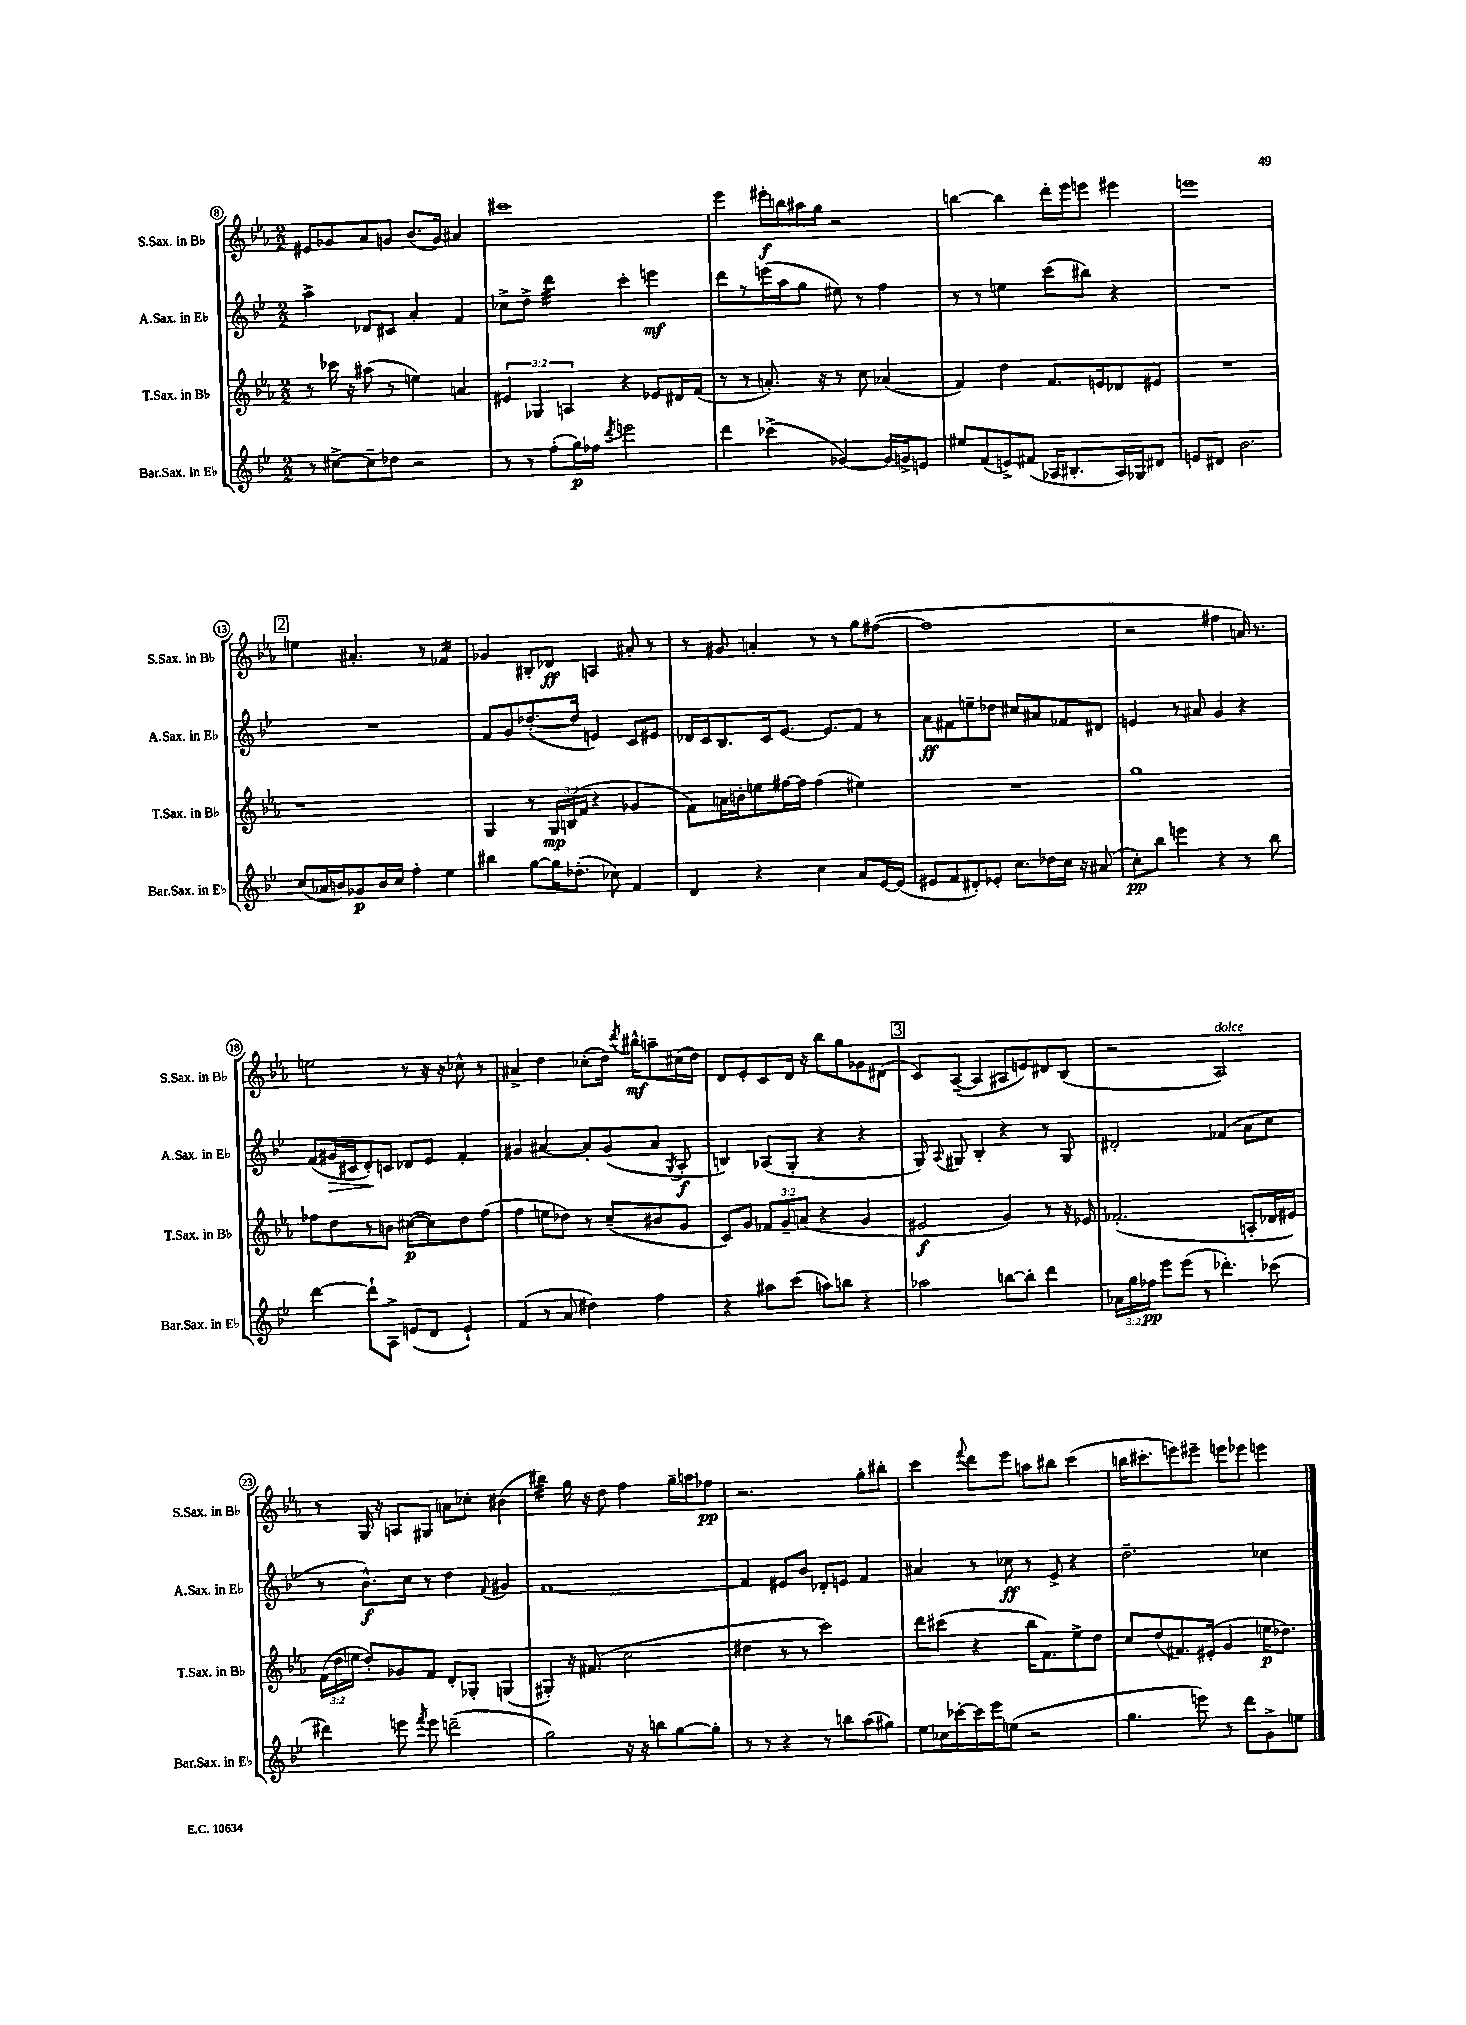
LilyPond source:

<<
\new StaffGroup <<
\new Staff = "s0" \with { instrumentName = "S.Sax. in Bb" shortInstrumentName = "S.Sax. in Bb" } {
    \clef treble \key ees \major \numericTimeSignature \time 2/2
    \autoBeamOff eis'8[ ges'8 aes'8 g'8] bes'8.[( g'16]) ais'4 |
    cis'''1 |
    ees'''4 eis'''16[-.\f b''16 ais''16 g''16] r2 |
    b''4~ b''4 d'''16[-. ees'''16 e'''8] eis'''4 |
    e'''1 |
    \mark \markup { \box "2" } e''4 ais'4.-. r8 fes'4:16 |
    ges'4 bis8[-. des'8]\ff a4 ais'8-. r8 |
    r8 gis'8 a'4-. r8 r8 g''8[ fis''8]~( |
    fis''1 |
    r2 fis''4 a'16) r8. |
    e''2 r8 r16 r16 ces''8-^ r8 |
    ais'4-> d''4 ces''8[-.( d''16]) \acciaccatura { d'''8 } bis''16[-^\mf a''8-- cis''16( d''16]) |
    d'8[ ees'8-. c'8 d'16] r16 bes''8[ g''8 ges'8 dis'8]( |
    \mark \markup { \box "3" } c'8[) aes8]~--( aes4 ais8[ e'8) dis'8 bes8]( |
    r2 aes2^\markup { \italic "dolce" }) |
    r8 g16 r16 a8[ gis8] a'8[ ces''8]-. bis'4( |
    bis''4:32) g''16 r16 d''8 f''4 g''16[-- a''16 fes''8]\pp |
    r2. g''8[-. bis''8]-. |
    c'''4 \appoggiatura { f'''8 } d'''8[ ees'''8] a''8[ bis''8] c'''4( |
    b''16[ cis'''8.-. e'''8) eis'''8]-- e'''8[ ees'''8] e'''4 \bar "|." |
}
\new Staff = "s1" \with { instrumentName = "A.Sax. in Eb" shortInstrumentName = "A.Sax. in Eb" } {
    \clef treble \key bes \major \numericTimeSignature \time 2/2
    \autoBeamOff a''4-> des'8[ cis'8] a'4-. f'4 |
    ces''8[-> d''8]-> d'''4:32 c'''4-. e'''4\mf |
    d'''8[ r8 e'''16( a''16 g''8] eis''8) r8 f''4 |
    r8 r8 e''4 c'''8[( bis''8]) r4 |
    R1 |
    \mark \markup { \box "2" } R1 |
    f'8[ g'8 des''8.~-.( des''16] e'4) c'8[ eis'8] |
    des'16[ c'16 bes8. c'16 ees'8.]~ ees'8.[ f'8] r8 |
    a'8[\ff fis'8 e''8-- des''8] cis''8[ ais'8 fes'8 dis'8] |
    e'4 r8 ais'8 g'4 r4 |
    f'8[( gis'16\> cis'16 d'8-.\!) c'8] des'8[ ees'8] f'4-. |
    gis'4 ais'4~ ais'8[-. gis'8( ais'8] \acciaccatura { g8 } a8-.\f |
    b4) aes8[( g8]-. r4 r4 |
    \mark \markup { \box "3" } g8) \appoggiatura { a8 } gis8 bes4-. r4 r8 gis8 |
    dis'2-. fes'4( a'8[ c''8] |
    r8 bes'8.[-^\f) c''16] r8 d''4 \appoggiatura { f'8 } gis'4 |
    f'1~ |
    f'4 eis'8[ bes'8] des'8[-. e'8] f'4 |
    ais'4 r8 ces''8\ff r8 ees'8-> r4 |
    d''2.-- ces''4 \bar "|." |
}
\new Staff = "s2" \with { instrumentName = "T.Sax. in Bb" shortInstrumentName = "T.Sax. in Bb" } {
    \clef treble \key ees \major \numericTimeSignature \time 2/2 \override Staff.TupletNumber.text = #tuplet-number::calc-fraction-text
    \autoBeamOff r8 ces'''16 r16 ais''8( r8 e''4) a'4 |
    \tuplet 3/2 { eis'4 ges4 a4 } r4 ees'8[ dis'16 f'16]( |
    r8 r8 a'8.-.) r16 r8 c''8 aes'4( |
    f'4) d''4 f'8.[ e'16 des'8 eis'8] |
    R1 |
    \mark \markup { \box "2" } r1 |
    g4 r8 \tuplet 3/2 { g16[\mp b16( f'16] } r4 ges'4 |
    f'8[) a'16 b'16-. e''8 fis''16~ fis''16] fis''4( eis''4) |
    R1 |
    g''1 |
    fes''8[ d''8 r8 b'8] cis''8[~\p( cis''8) d''8 fes''8]( |
    f''4 e''8[ des''8]) r8 c''8[--( bis'8 g'8] |
    c'8[) g'8] \tuplet 3/2 { fes'8[ g'8-- a'8]( } r4 g'4 |
    \mark \markup { \box "3" } eis'2\f g'4) r8 r16 ees'16 |
    fes'2.-.( a8[-. des'16 eis'16]) |
    \tuplet 3/2 { f'16[( d''16 e''16] } d''8[-.) ges'8 f'8] d'8[-. ges8]-. g4( |
    gis4-.) r16 fis'8.( c''2 |
    dis''4 r8 r8 c'''2) |
    d'''8[ cis'''8]( r4 bes''16[ f'8.) ees''8-> d''8] |
    c''8[ d''8( fis'8.) eis'16]-.( g'4 e''16[\p des''8.]) \bar "|." |
}
\new Staff = "s3" \with { instrumentName = "Bar.Sax. in Eb" shortInstrumentName = "Bar.Sax. in Eb" } {
    \clef treble \key bes \major \numericTimeSignature \time 2/2 \override Staff.TupletNumber.text = #tuplet-number::calc-fraction-text
    \autoBeamOff r8 cis''8[~-> cis''8-- des''8] r2 |
    r8 r8 f''8[-.( g''16\p) fes''16] \acciaccatura { d'''8 } e'''2 |
    d'''4 ces'''4->( ges'4~) ges'16[ g'16-> e'8] |
    eis''8[ f'8( e'8->) fis'8]( aes16[ bis8.-. aes16) ges16 dis'8] |
    e'8[ dis'8] bes'2. |
    \mark \markup { \box "2" } c''8[( aes'16 b'16) ges'8\p b'16 c''16] f''4-. ees''4 |
    bis''4 g''8[~ g''16 des''8.]-.( ces''8) f'4 |
    d'4 r4 c''4 a'8[ ees'16~ ees'16]( |
    eis'8[ f'8 dis'8-.) ees'8]-. c''8.[ des''16 c''16] r16 ais'8( |
    c''8[-.\pp) bes''8] e'''4 r4 r8 bes''8 |
    d'''4~ d'''8[-! a8]-> e'8[( d'8] e'4-!) |
    f'4( r8 a'8 dis''4) f''4 |
    r4 ais''8[ c'''8]( a''8[) b''8] r4 |
    \mark \markup { \box "3" } aes''2 b''8[~ b''8]-. d'''4 |
    \tuplet 3/2 { aes'16[ g''16 fes''16]\pp } ees'''8[ ees'''8]( r8 des'''4.-.) ces'''8( |
    dis'''4) e'''8 \acciaccatura { f'''8 } e'''8 d'''2--( |
    g''2) r16 r16 b''8[ g''8~ g''8]-. |
    r8 r8 r4 r8 b''8[ a''8( gis''8]) |
    ees''8[ ces''16 ces'''16~-. ces'''16 ees'''16 e''8]( r2 |
    g''4. e'''8) r8 d'''8[ g'8-> e''8] \bar "|." |
}
>>
>>
\layout { \context { \Score currentBarNumber = #8 \override BarNumber.stencil = #(make-stencil-circler 0.1 0.3 ly:text-interface::print) } }
